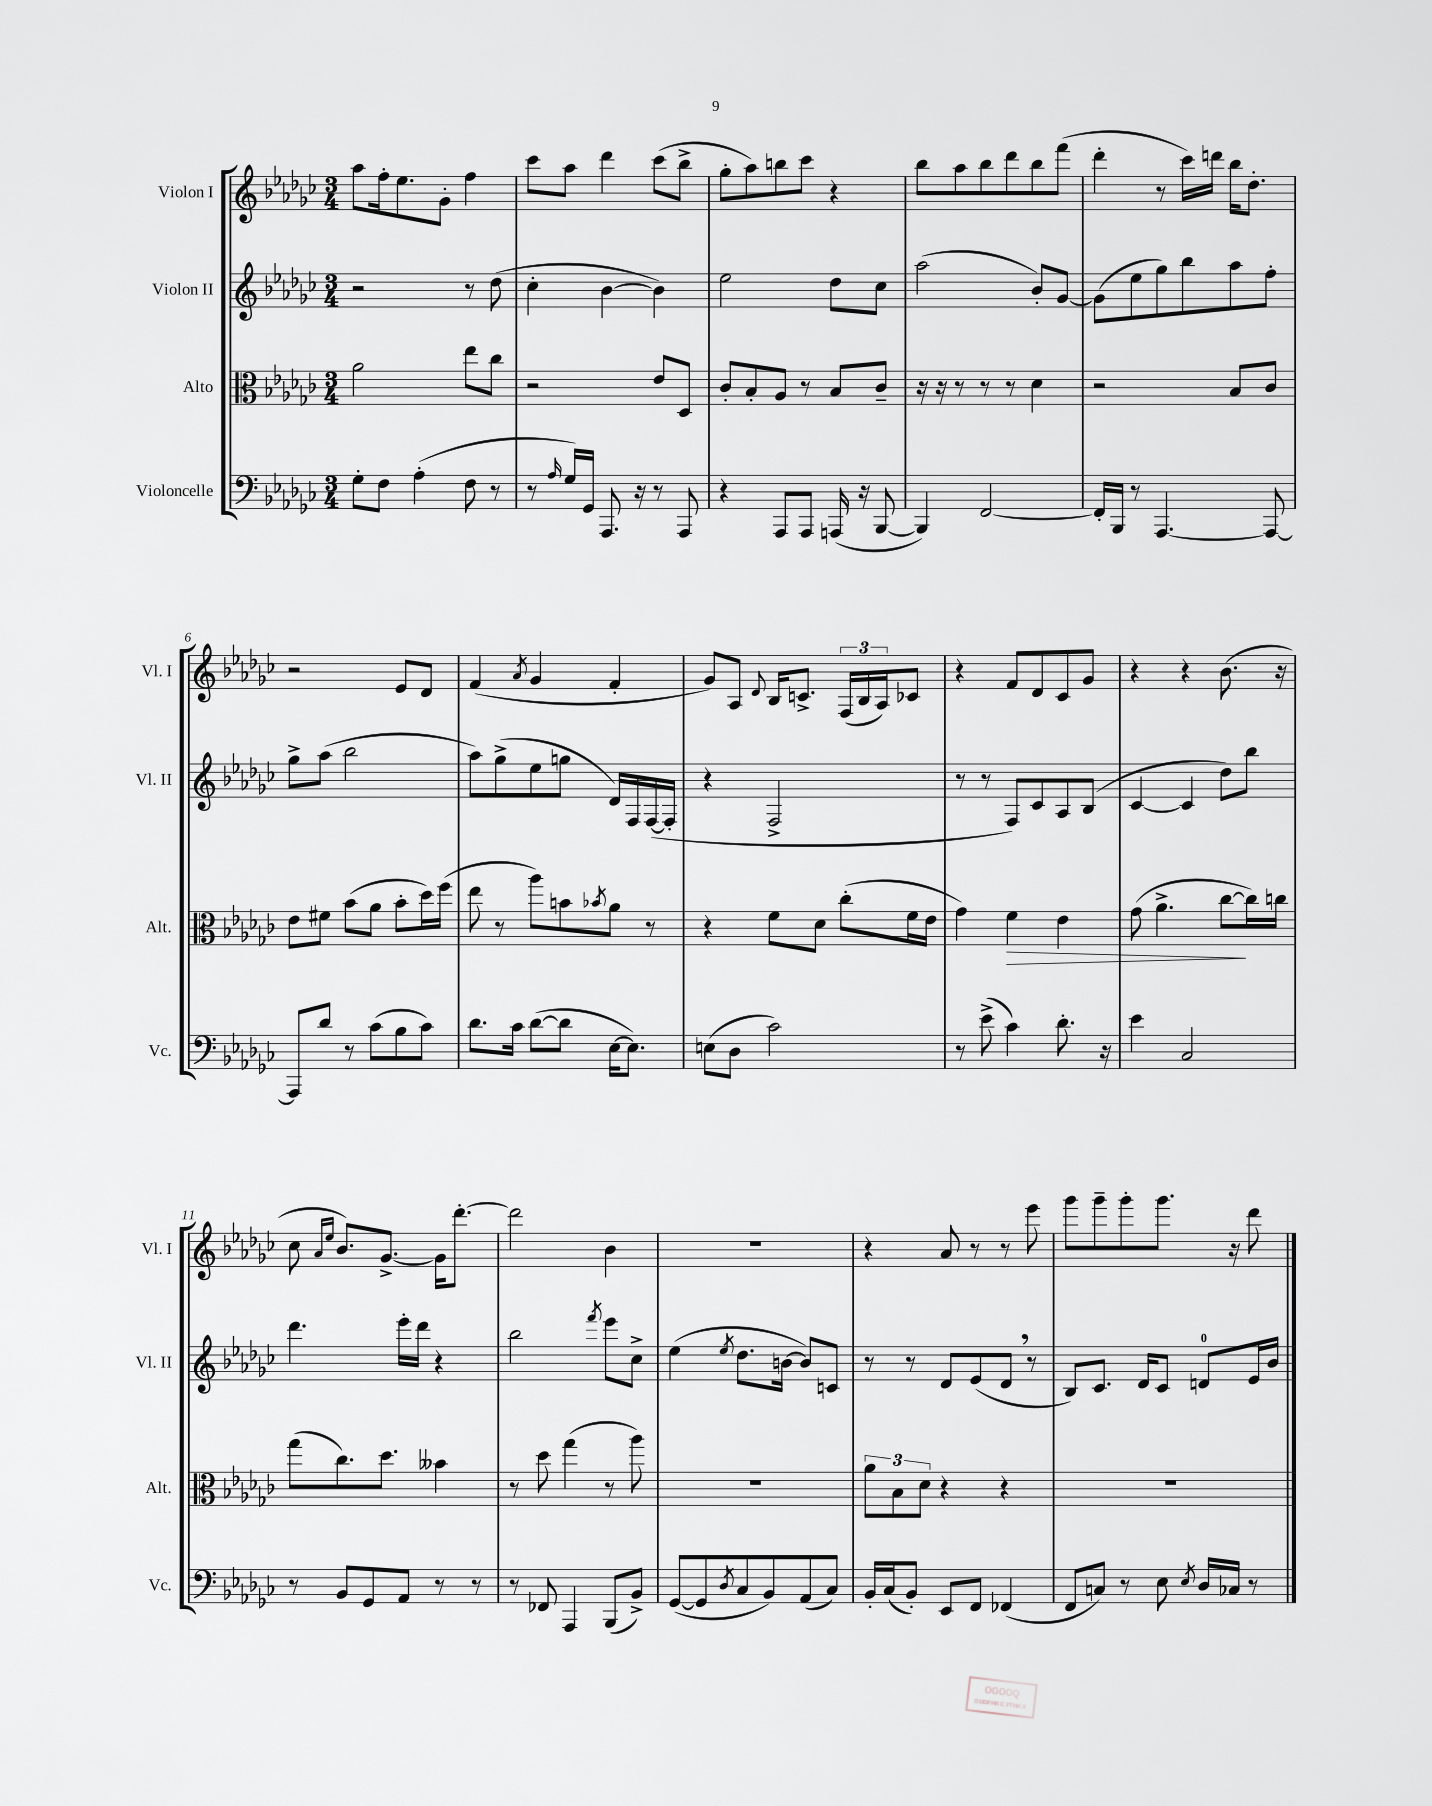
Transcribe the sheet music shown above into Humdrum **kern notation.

**kern	**kern	**kern	**kern
*staff4	*staff3	*staff2	*staff1
*clefF4	*clefC3	*clefG2	*clefG2
*k[b-e-a-d-g-c-]	*k[b-e-a-d-g-c-]	*k[b-e-a-d-g-c-]	*k[b-e-a-d-g-c-]
*M3/4	*M3/4	*M3/4	*M3/4
8G-'\L	2a-\	2r	8aa-\L
8F\J	.	.	16ff'\k
.	.	.	8.ee-\
(4A-'\	.	.	.
.	.	.	8g-'\J
8F\	8ee-\L	8r	4ff\
8r	8cc-\J	(8dd-\	.
=	=	=	=
8r	2r	4cc-'\	8ccc-\L
16qqA-/	.	.	.
16G-/LL)	.	.	8aa-\J
16GG-/JJ	.	.	.
8.AAA-/	.	[4b-\	4ddd-\
16r	.	.	.
8r	8e-/L	4b-\])	(8ccc-\L
8AAA-/	8D-/J	.	8bb-^\J
=	=	=	=
4r	8c-'/L	2ee-\	8gg-'\L
.	8B-'/	.	8aa-\)
8AAA-/L	8A-/J	.	8bb\
8AAA-/J	8r	.	8ccc-\J
(16AAA/	8B-/L	8dd-\L	4r
16r	.	.	.
[8BBB-/	8c-~/J	8cc-\J	.
=	=	=	=
4BBB-/])	16r	(2aa-\	8bb-\L
.	16r	.	.
.	8r	.	8aa-\
[2FF/	8r	.	8bb-\
.	8r	.	8ddd-\
.	4d-\	8b-'/L)	8bb-\
.	.	[8g-/J	(8fff\J
=	=	=	=
16FF'/]LL	2r	(8g-\]L	4ddd-'\
16BBB-/JJ	.	.	.
8r	.	8ee-\	.
[4.AAA-/	.	8gg-\)	8r
.	.	8bb-\	16ccc-\LL)
.	.	.	16ddd\JJ
.	8B-/L	8aa-\	16bb-\LK
.	.	.	8.dd-'\J
8AAA-/_	8c-/J	8ff'\J	.
=	=	=	=
8AAA-/]L	8e-\L	8gg-^\L	2r
8d-/J	8f#\J	(8aa-\J	.
8r	(8b-\L	2bb-\	.
(8c-\L	8a-\J	.	.
8B-\	8b-'\L	.	8e-/L
8c-\J)	16dd-\L)	.	8d-/J
.	(16ff\JJ	.	.
=	=	=	=
8.d-\L	8ee-\	8aa-\L)	(4f/
.	8r	(8gg-^\	.
16c-\Jk	.	.	.
.	.	.	8qa-/
([8d-\L	8aa-\L)	8ee-\	4g-/
8d-\]J	8b\	8gg\J	.
.	8qb-/	.	.
[16E-\LK	8a-\J	16d-/LL)	4f'/
8.E-\]J)	.	16F/	.
.	8r	([16F/	.
.	.	16F'/]JJ	.
=	=	=	=
(8E\L	4r	4r	8g-/L)
8D-\J	.	.	8A-/J
.	.	.	8qqd-/
2c-\)	8f\L	2F^/	16B-/LK
.	.	.	8.c^/J
.	8d-\J	.	.
.	(8cc-'\L	.	(24F/LL
.	.	.	24B-/
.	.	.	24A-/J)
.	16f\L	.	8c-/J
.	16e-\JJ	.	.
=	=	=	=
8r	4g-\)	8r	4r
(8e-^\	.	8r	.
4c-\)	4f\	8F/L)	8f/L
.	.	8c-/	8d-/
8.d-'\	4e-\	8A-/	8c-/
.	.	(8B-/J	8g-/J
16r	.	.	.
=	=	=	=
4e-\	(8g-\	[4c-/	4r
.	4.a-^\	.	.
2C-/	.	4c-/]	4r
.	[8cc-\L	8dd-\L)	(8.b-\
.	16cc-\]L)	8bb-\J	.
.	16cc\JJ	.	16r
=	=	=	=
8r	(8gg-\L	4.ddd-\	8cc-\
.	.	.	16qqa-/LL
.	.	.	16qqee-/JJ
8BB-/L	8.cc-\)	.	8.b-/L)
8GG-/	.	.	.
.	8.dd-\J	.	[8.g-^/J
8AA-/J	.	16eee-'\LL	.
.	.	16ddd-\JJ	.
8r	4b--\	4r	16g-\]LK
.	.	.	[8.ddd-'\J
8r	.	.	.
=	=	=	=
8r	8r	2bb-\	2ddd-\]
8FF-/	8dd-\	.	.
4AAA-/	(4gg-\	.	.
.	.	8qfff/	.
(8BBB-/L	8r	8eee-\L	4b-\
8BB-^/J)	8aa-\)	8cc-^\J	.
=	=	=	=
([8GG-/L	2.r	(4ee-\	2.r
8GG-/]	.	.	.
8qD-/	.	8qee-/	.
8C-/	.	8.dd-\L	.
8BB-/)	.	.	.
.	.	[16b\Jk	.
(8AA-/	.	8b/]L)	.
8C-/J)	.	8c/J	.
=	=	=	=
16BB-'/LL	12a-\L	8r	4r
(16C-/J	.	.	.
.	12B-\	.	.
8BB-'/J)	.	8r	.
.	12d-\J	.	.
8EE-/L	4r	8d-/L	8a-/
8FF/J	.	(8e-/	8r
(4FF-/	4r	8d-/J	8r
.	.	8r	8eee-\
=	=	=	=
8FF/L	2.r	8B-/L)	8ggg-\L
8C/J)	.	8.c-/J	8ggg-~\
8r	.	.	8ggg-'\
.	.	16d-/LK	.
8E-\	.	8c-/J	8.ggg-\J
8qE-/	.	.	.
16D-/LL	.	8d/L	.
16C-/JJ	.	.	16r
8r	.	16e-/L	8ddd-\
.	.	16b-/JJ	.
==	==	==	==
*-	*-	*-	*-
